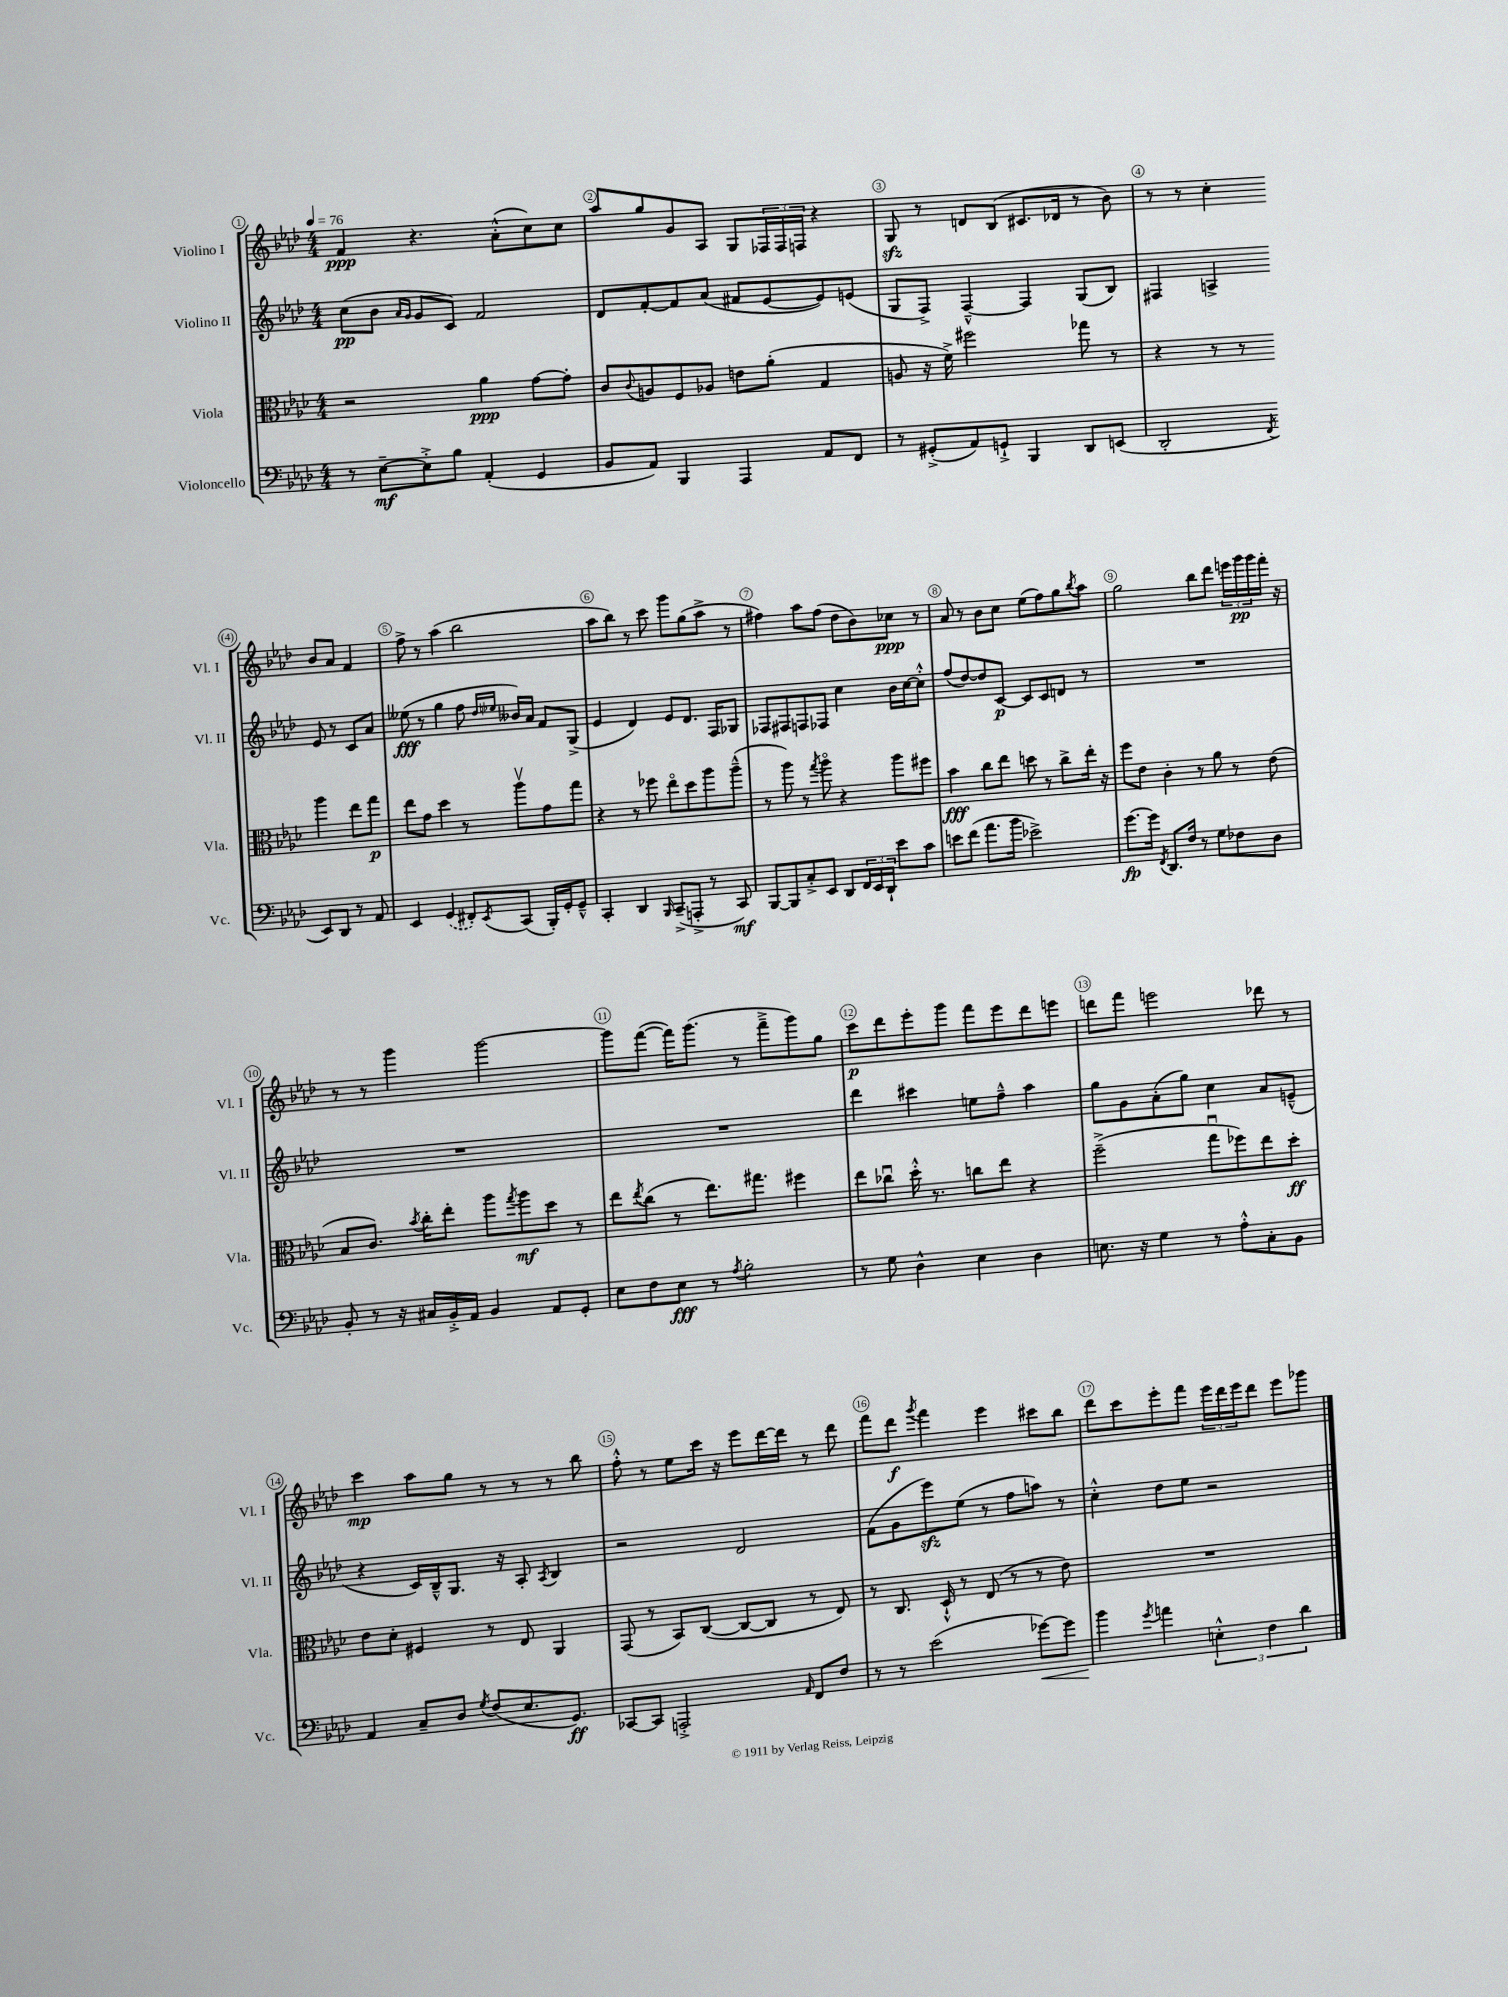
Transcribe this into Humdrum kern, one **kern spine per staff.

**kern	**dynam	**kern	**dynam	**kern	**dynam	**kern	**dynam
*part4	*part4	*part3	*part3	*part2	*part2	*part1	*part1
*staff4	*staff4	*staff3	*staff3	*staff2	*staff2	*staff1	*staff1
*I"Violoncello	*	*I"Viola	*	*I"Violino II	*	*I"Violino I	*
*I'Vc.	*	*I'Vla.	*	*I'Vl. II	*	*I'Vl. I	*
*clefF4	*	*clefC3	*	*clefG2	*	*clefG2	*
*k[b-e-a-d-]	*	*k[b-e-a-d-]	*	*k[b-e-a-d-]	*	*k[b-e-a-d-]	*
*M4/4	*	*M4/4	*	*M4/4	*	*M4/4	*
*MM76	*	*MM76	*	*MM76	*	*MM76	*
=1	=1	=1	=1	=1	=1	=1	=1
8r	.	2r	.	(8cc\L	pp	4f/	ppp
[8E-~\L	mf	.	.	8b-\J	.	.	.
.	.	.	.	16qqa-/LL	.	.	.
.	.	.	.	16qqg/JJ	.	.	.
8E-'^\]	.	.	.	8g/L	.	4.r	.
8B-\J	.	.	.	8c/J)	.	.	.
(4AA-'/	.	4a-\	ppp	2f/	.	.	.
.	.	.	.	.	.	(8a-'^^\L	.
4GG/	.	[8g\L	.	.	.	8cc\)	.
.	.	8g'\J]	.	.	.	8cc\J	.
=2	=2	=2	=2	=2	=2	=2	=2
8BB-/L	.	8c/L	.	8d-/L	.	8aa-/L	.
.	.	8qqc/	.	.	.	.	.
8AA-/J)	.	8An/	.	[8f'/	.	8gg/	.
4BBB-/	.	8F/	.	8f/]	.	8g/	.
.	.	8A-X/J	.	(8a-/J	.	8A-/J	.
4AAA-/	.	8en\L	.	8f#X/L	.	8G/L	.
.	.	(8a-'\J	.	[8e-/	.	24F-X/L	.
.	.	.	.	.	.	24F-/	.
.	.	.	.	.	.	24Fn/JJ	.
8AA-/L	.	4G/	.	8e-/])	.	4r	.
8FF/J	.	.	.	(8en/J	.	.	.
=3	=3	=3	=3	=3	=3	=3	=3
8r	.	8An/	.	8G/L	.	8Gzz/	.
(8GG#X'^/L	.	16r	.	8F^/J)	.	8r	.
.	.	16f^\)	.	.	.	.	.
8AA-/)	.	2ff#X\	.	[4F~^^/	.	8dn/L	.
8GGn`^/J	.	.	.	.	.	(8B-/J	.
4BBB-/	.	.	.	4F/]	.	8.c#X/L	.
.	.	.	.	.	.	16d-X/Jk	.
8DD-/L	.	8gg-X\	.	(8G/L	.	8r	.
(8EEn/J	.	8r	.	8B-/J)	.	8b-\)	.
=4	=4	=4	=4	=4	=4	=4	=4
2DD-'/	.	4r	.	4F#X/	.	8r	.
.	.	.	.	.	.	8r	.
.	.	8r	.	4An^/	.	4cc'\	.
.	.	8r	.	.	.	.	.
8qFF/	.	.	.	.	.	.	.
8EE-/L)	.	4aa-\	.	8e-/	.	8b-/L	.
8DD-/J	.	.	.	8r	.	8a-/J	.
8r	.	8ee-\L	.	8c/L	.	4f/	.
8AA-/	.	8gg\J	p	8a-/J	.	.	.
!!LO:LB:g=z
=5	=5	=5	=5	=5	=5	=5	=5
4EE-/	.	8ee-\L	.	(8ee--X\	fff	8ff^\	.
.	.	8g\J	.	8r	.	8r	.
(4GG/	.	4dd-\	.	4gg\	.	(4aa-\	.
8FF#X'/L)	.	8r	.	8ff\	.	2bb-\	.
.	.	.	.	16qqdd-/LL	.	.	.
8qEE-/	.	.	.	16qqee-X/JJ	.	.	.
(8CC/J	.	8aa-v\L	.	16b--X/LL)	.	.	.
.	.	.	.	16a-/JJ	.	.	.
16BBB-'/LL)	.	8g\	.	8f/L	.	.	.
16GG'/J	.	.	.	.	.	.	.
8GG~^^/J	.	8gg\J	.	(8G^/J	.	.	.
=6	=6	=6	=6	=6	=6	=6	=6
4CC'/	.	4r	.	4e-/	.	8aa-\L	.
.	.	.	.	.	.	8bb-\J)	.
4DD-/	.	8r	.	4d-/)	.	8r	.
.	.	8ff-X\	.	.	.	8ccc\	.
16qqBBB-/	.	.	.	.	.	.	.
(8CC~^/L	.	8ee-\L	.	8e-/L	.	8ggg\L	.
8AAAn'^/J	.	8dd-\	.	8.d-/J	.	(8gg\	.
8r	.	8aa-\	.	.	.	8aa-^\J	.
.	.	.	.	16F/KL	.	.	.
8CC/)	mf	(8aa-~^^\J	.	8G-X/J	.	8r	.
=7	=7	=7	=7	=7	=7	=7	=7
[8BBB-/L	.	8r	.	8F-X/L	.	4ff#X\)	.
8BBB-/]	.	8aa-\)	.	8F#X/	.	.	.
8C'^/	.	8r	.	8Fn/	.	8aa-\L	.
.	.	8qgg/	.	.	.	.	.
8EE-/J	.	8aa-\	.	8F-X/J	.	(8ff#\J	.
8DD-/L	.	4r	.	4cc\	.	8dd-\L	.
24FF/L	.	.	.	.	.	8b-\)	.
24EE-/	.	.	.	.	.	.	.
24DD-`/JJ	.	.	.	.	.	.	.
8e-\L	.	8aa-\L	.	16b-\LL	.	8cc-X\J	ppp
.	.	.	.	[16cc\J	.	.	.
8c\J	.	8ff#X\J	.	8cc'^^\J]	.	8r	.
=8	=8	=8	=8	=8	=8	=8	=8
8en\L	.	4b-\	fff	(8ff/L	.	8a-/	.
(8f\J	.	.	.	[8dd-/)	.	8r	.
8.a-\L	.	8cc\L	.	8dd-/]	.	8b-\L	.
.	.	8ee-\J	.	[8c/J	p	8cc\J	.
16b-\Jk	.	.	.	.	.	.	.
2e-X^\)	.	8ddn\	.	8c/L]	.	(8ee-\L	.
.	.	8r	.	8c/	.	8ff\)	.
.	.	8cc^\L	.	8dn/J	.	8gg\	.
.	.	.	.	.	.	8qbb-/	.
.	.	16ee-'\Jk	.	8r	.	8aa-\J	.
.	.	16r	.	.	.	.	.
=9	=9	=9	=9	=9	=9	=9	=9
[8.g\L	fp	8ff\L	.	1r	.	2gg\	.
.	.	8e-\J	.	.	.	.	.
16g\Jk]	.	.	.	.	.	.	.
8qFF/	.	.	.	.	.	.	.
8.DD-/L	.	4c'\	.	.	.	.	.
16F/Jk	.	.	.	.	.	.	.
8r	.	8r	.	.	.	8bb-\L	.
8G\L	.	8a-\	.	.	.	8ddd-\J	.
8F-X\	.	8r	.	.	.	24eeen\LL	.
.	.	.	.	.	.	24ggg\	pp
.	.	.	.	.	.	24ggg\	.
8D-\J	.	(8e-\	.	.	.	16fff'\JJ	.
.	.	.	.	.	.	16r	.
!!LO:LB:g=z
=10	=10	=10	=10	=10	=10	=10	=10
8BB-'/	.	8B-/L	.	1r	.	8r	.
8r	.	8.c/J)	.	.	.	8r	.
16r	.	.	.	.	.	4ggg\	.
.	.	8qb-/	.	.	.	.	.
16C#X/LL	.	16cc'\KL	.	.	.	.	.
16BB-'^/	.	8ee-'\J	.	.	.	.	.
16AA-/JJ	.	.	.	.	.	.	.
4BB-/	.	8aa-\L	.	.	.	[2ggg\	.
.	.	8qgg/	.	.	.	.	.
.	.	8aa-\	mf	.	.	.	.
8AA-/L	.	8dd-\J	.	.	.	.	.
8GG'/J	.	8r	.	.	.	.	.
=11	=11	=11	=11	=11	=11	=11	=11
8E-\L	.	8ee-\L	.	1r	.	8ggg\L]	.
.	.	8qee-/	.	.	.	.	.
8F\	.	(8cc\J	.	.	.	([8fff\J	.
8E-\J	fff	8r	.	.	.	16fff\KL])	.
.	.	.	.	.	.	(8.ggg\J	.
8r	.	8.ee-\L)	.	.	.	.	.
8qA-/	.	.	.	.	.	.	.
2B-'\	.	.	.	.	.	8r	.
.	.	8.gg#X\J	.	.	.	.	.
.	.	.	.	.	.	8fff~^\L	.
.	.	4ff#X\	.	.	.	8ggg\)	.
.	.	.	.	.	.	8gg\J	.
=12	=12	=12	=12	=12	=12	=12	=12
8r	.	8ee-\L	.	4ddd-\	.	8ccc\L	p
8G\	.	8cc-Xu\J	.	.	.	8ddd-\	.
4D-^^\	.	16dd-'^^\	.	4ccc#X\	.	8eee-'\	.
.	.	8.r	.	.	.	.	.
.	.	.	.	.	.	8ggg\J	.
4E-\	.	8ccn\L	.	8een\L	.	8fff\L	.
.	.	8ee-\J	.	8ff~^^\J	.	8eee-\	.
4D-\	.	4r	.	4aa-\	.	8ddd-\	.
.	.	.	.	.	.	8eeen\J	.
=13	=13	=13	=13	=13	=13	=13	=13
8.En\	.	(2ff~^\	.	8gg\L	.	8dddn\L	.
.	.	.	.	8g\	.	8fff\J	.
16r	.	.	.	.	.	.	.
4G\	.	.	.	(8a-'\	.	2eeen\	.
.	.	.	.	8gg\J)	.	.	.
8r	.	8ggu\L	.	4cc\	.	.	.
8A-'^^\L	.	8ff-X\)	.	.	.	.	.
8C'\	.	8ee-\	.	8a-/L	.	8ddd-X\	.
8BB-\J	.	8dd-'\J	ff	(8en~^^/J	.	8r	.
!!LO:LB:g=z
=14	=14	=14	=14	=14	=14	=14	=14
4AA-/	.	8e-\L	.	4r	.	4ccc\	mp
.	.	8d-'\J	.	.	.	.	.
8C~/L	.	4F#X/	.	16c/LL)	.	8aa-\L	.
.	.	.	.	16B-~^^/J	.	.	.
8D-/J	.	.	.	8.G/J	.	8gg\J	.
8qG/	.	.	.	.	.	.	.
(8F/L	.	8r	.	.	.	8r	.
.	.	.	.	16r	.	.	.
8.E-/	.	8E-/	.	8A-'/	.	8r	.
.	.	.	.	8qA-/	.	.	.
.	.	4AA-/	.	4B-/	.	8r	.
8.GG/J)	ff	.	.	.	.	.	.
.	.	.	.	.	.	8bb-\	.
=15	=15	=15	=15	=15	=15	=15	=15
[8CC-X/L	.	(8GG/	.	2r	.	8ff'^^\	.
8CC-/J]	.	8r	.	.	.	8r	.
2AAAn'^/	.	8BB-/L)	.	.	.	8ee-\L	.
.	.	([8C/J	.	.	.	16ccc\Jk	.
.	.	.	.	.	.	16r	.
.	.	8C/L_	.	2d-/	.	8eee-\L	.
.	.	8C/J]	.	.	.	[16ddd-\L	.
.	.	.	.	.	.	16ddd-\JJ]	.
16qqAA-/	.	.	.	.	.	.	.
8FF/L	.	8r	.	.	.	8r	.
8F/J	.	8E-/)	.	.	.	8ddd-\	.
=16	=16	=16	=16	=16	=16	=16	=16
8r	.	8r	.	(8f\L	.	8fff\L	.
8r	.	8.C/	.	8g\	.	8ddd-\J	f
.	.	.	.	.	.	8qggg/	.
(2e-\	.	.	.	8eee-zz\)	.	4fff\	.
.	.	16D-`^^/	.	.	.	.	.
.	.	8r	.	(8ee-\J	.	.	.
.	.	(8E-/	.	8r	.	4eee-\	.
.	.	8r	.	8ff\L	.	.	.
!	!LO:HP:b	!	!	!	!	!	!
[8g-X\L)	<	8r	.	8aan\J)	.	8ccc#X\L	.
8g-\J]	.	8e-\)	.	8r	.	8bb-\J	.
=17	=17	=17	=17	=17	=17	=17	=17
4b-\	.	1r	.	4cc'^^\	.	8ddd-\L	.
.	.	.	.	.	.	8ccc\	.
8qg/	.	.	.	.	.	.	.
4an\	[	.	.	8dd-\L	.	8eee-'\	.
.	.	.	.	8ee-\J	.	8fff\J	.
6En'^^\	.	.	.	2r	.	24eee-\LL	.
.	.	.	.	.	.	24ddd-\	.
.	.	.	.	.	.	24eee-\J	.
.	.	.	.	.	.	8ddd-\J	.
6F\	.	.	.	.	.	.	.
.	.	.	.	.	.	8eee-\L	.
6d-\	.	.	.	.	.	.	.
.	.	.	.	.	.	8ggg-X\J	.
==	==	==	==	==	==	==	==
*-	*-	*-	*-	*-	*-	*-	*-
